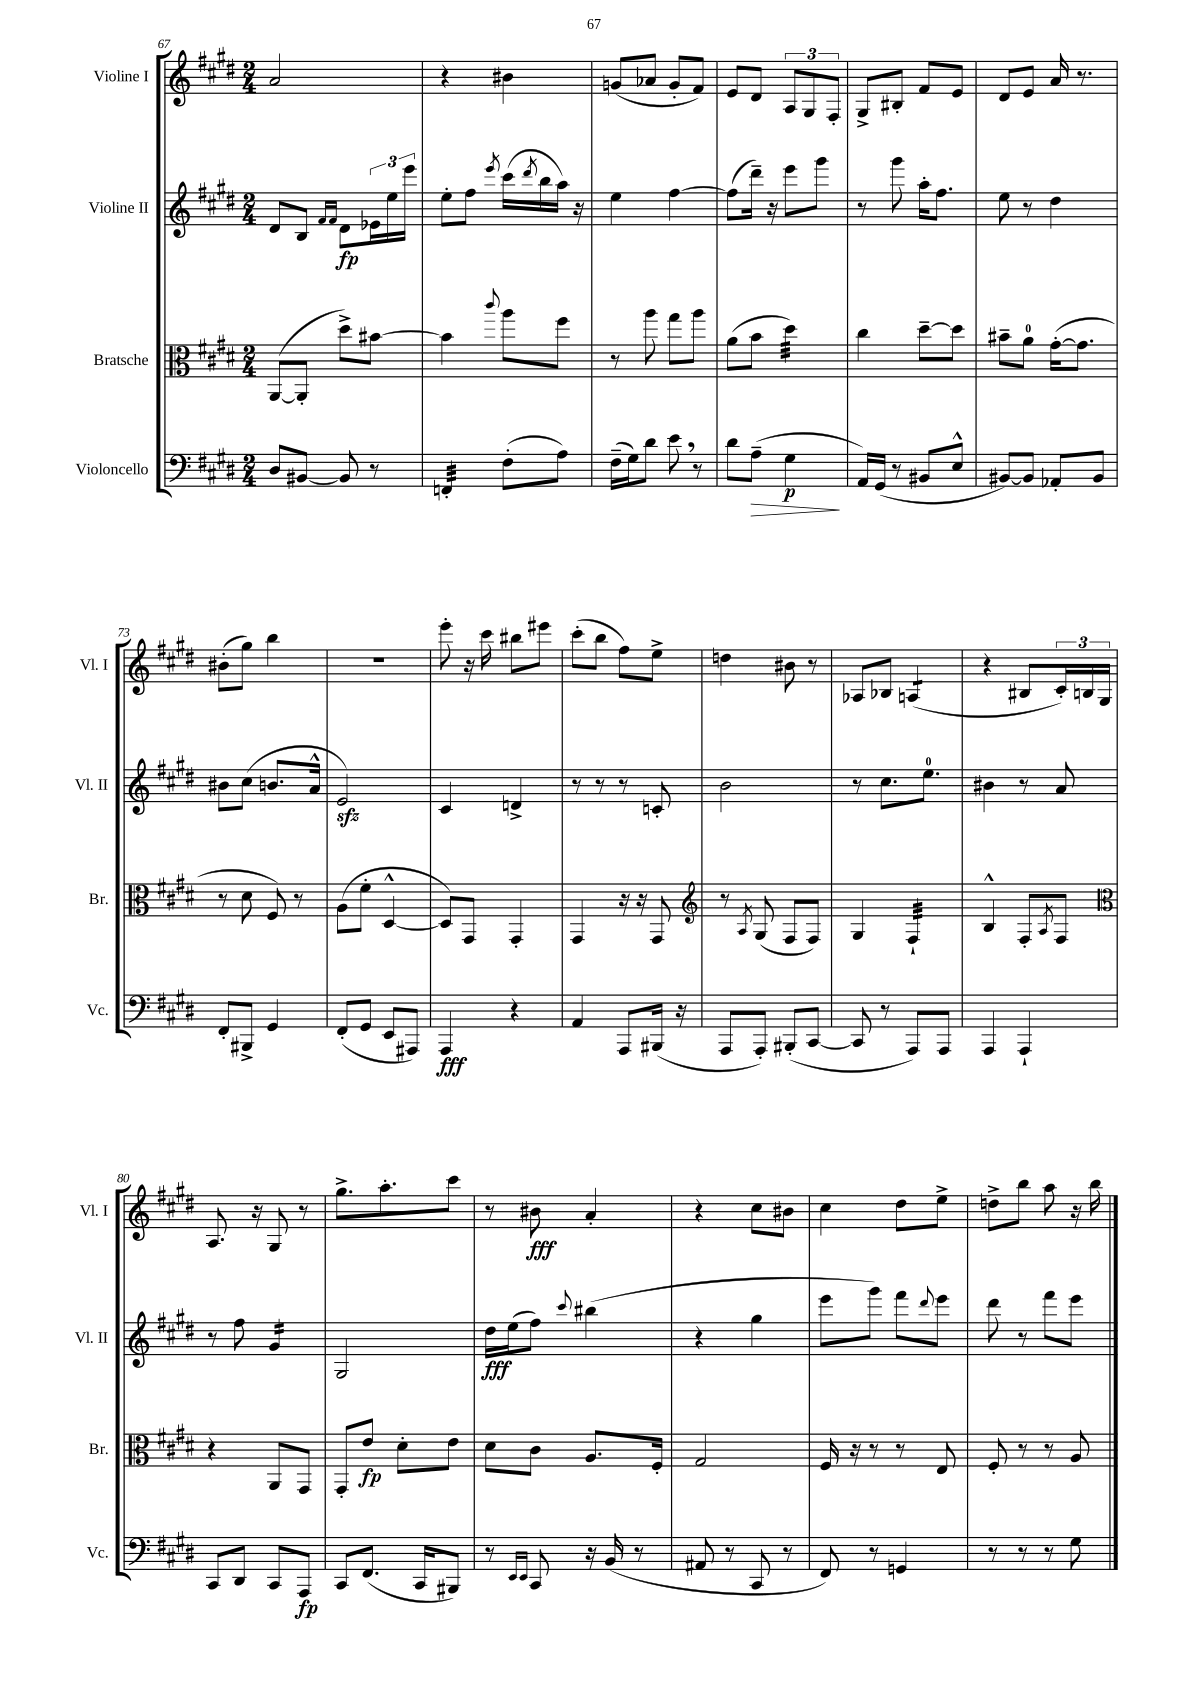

**kern	**kern	**kern	**kern
*staff4	*staff3	*staff2	*staff1
*clefF4	*clefC3	*clefG2	*clefG2
*k[f#c#g#d#]	*k[f#c#g#d#]	*k[f#c#g#d#]	*k[f#c#g#d#]
*M2/4	*M2/4	*M2/4	*M2/4
8D#	([8AA	8d#	2a
[8BB#	8AA']	8B	.
.	.	16qqf#	.
.	.	16qqf#	.
8BB#]	8dd#^)	8d#	.
8r	[8b#	24e-	.
.	.	24ee	.
.	.	24eee	.
=	=	=	=
4FF'	4b#]	8ee'	4r
.	.	8ff#	.
.	8qqccc#	8qeee	.
(8F#'	8aa	(16ccc#	4b#
.	.	8qddd#	.
.	.	16bb	.
8A)	8ff#	16aa)	.
.	.	16r	.
=	=	=	=
(16F#~	8r	4ee	(8g
16G#)	.	.	.
8d#	8aa	.	8a-
8e	8gg#	[4ff#	8g'
8r	8aa	.	8f#)
=	=	=	=
8d#	(8a	(8ff#]	8e
(8A~	8b	16ddd#~)	8d#
.	.	16r	.
4G#	4dd#)	8eee	12A
.	.	.	12G#
.	.	8ggg#	.
.	.	.	12F#'
=	=	=	=
16AA)	4cc#	8r	8G#^
(16GG#	.	.	.
8r	.	8ggg#	8B#'
8BB#	[8dd#~	16aa'	8f#
.	.	8.ff#	.
8E^^	8dd#]	.	8e
=	=	=	=
[8BB#)	8b#~	8ee	8d#
8BB#]	8a	8r	8e
8AA-'	([16g#'	4dd#	16a
.	8.g#]	.	8.r
8BB#	.	.	.
=	=	=	=
8FF#'	8r	8b#	(8b#'
8BBB#^	8d#	(8cc#	8gg#)
4GG#	8F#)	8.b	4bb
.	8r	.	.
.	.	16a^^	.
=	=	=	=
(8FF#'	(8A	2e)	2r
8GG#	8f#'	.	.
8EE	[4D#^^	.	.
8AAA#)	.	.	.
=	=	=	=
4AAA	8D#])	4c#	8eee'
.	8GG#	.	16r
.	.	.	16ccc#
4r	4GG#'	4d^	8bb#
.	.	.	8eee#
=	=	=	=
4AA	4GG#	8r	(8ccc#'
.	.	8r	8bb
8AAA	16r	8r	8ff#)
.	16r	.	.
(16BBB#	8GG#	8c'	8ee^
16r	.	.	.
=	=	=	=
*	*clefG2	*	*
8AAA	8r	2b	4dd
.	8qA	.	.
8AAA')	(8G#	.	.
(8BBB#'	8F#	.	8b#
[8CC#	8F#)	.	8r
=	=	=	=
8CC#]	4G#	8r	8A-
8r	.	8.cc#	8B-
8AAA)	4F#`	.	(4A
.	.	8.ee	.
8AAA	.	.	.
=	=	=	=
4AAA	4B^^	4b#	4r
4AAA`	8F#'	8r	8B#
.	8qA	.	.
.	8F#	8a	24c#')
.	.	.	24B
.	.	.	24G#
=	=	=	=
*	*clefC3	*	*
8CC#	4r	8r	8.A
8DD#	.	8ff#	.
.	.	.	16r
8CC#	8AA	4g#	8G#
8AAA	8GG#	.	8r
=	=	=	=
8CC#	8GG#'	2G#	8.gg#^
(8.FF#	8e	.	.
.	.	.	8.aa'
.	8d#'	.	.
16CC#	.	.	.
8BBB#)	8e	.	8ccc#
=	=	=	=
8r	8d#	16dd#	8r
.	.	(16ee	.
16qqEE	.	.	.
16qqEE	.	.	.
8CC#	8c#	8ff#)	8b#
.	.	8qqccc#	.
16r	8.A	(4bb#	4a'
(16BB	.	.	.
8r	.	.	.
.	16F#'	.	.
=	=	=	=
8AA#	2G#	4r	4r
8r	.	.	.
8CC#	.	4gg#	8cc#
8r	.	.	8b#
=	=	=	=
8FF#)	16F#	8eee	4cc#
.	16r	.	.
8r	8r	8ggg#)	.
4GG	8r	8fff#	8dd#
.	.	8qqddd#	.
.	8E	8eee	8ee^
=	=	=	=
8r	8F#'	8ddd#	8dd^
8r	8r	8r	8bb
8r	8r	8fff#	8aa
8G#	8A	8eee	16r
.	.	.	16bb
==	==	==	==
*-	*-	*-	*-
